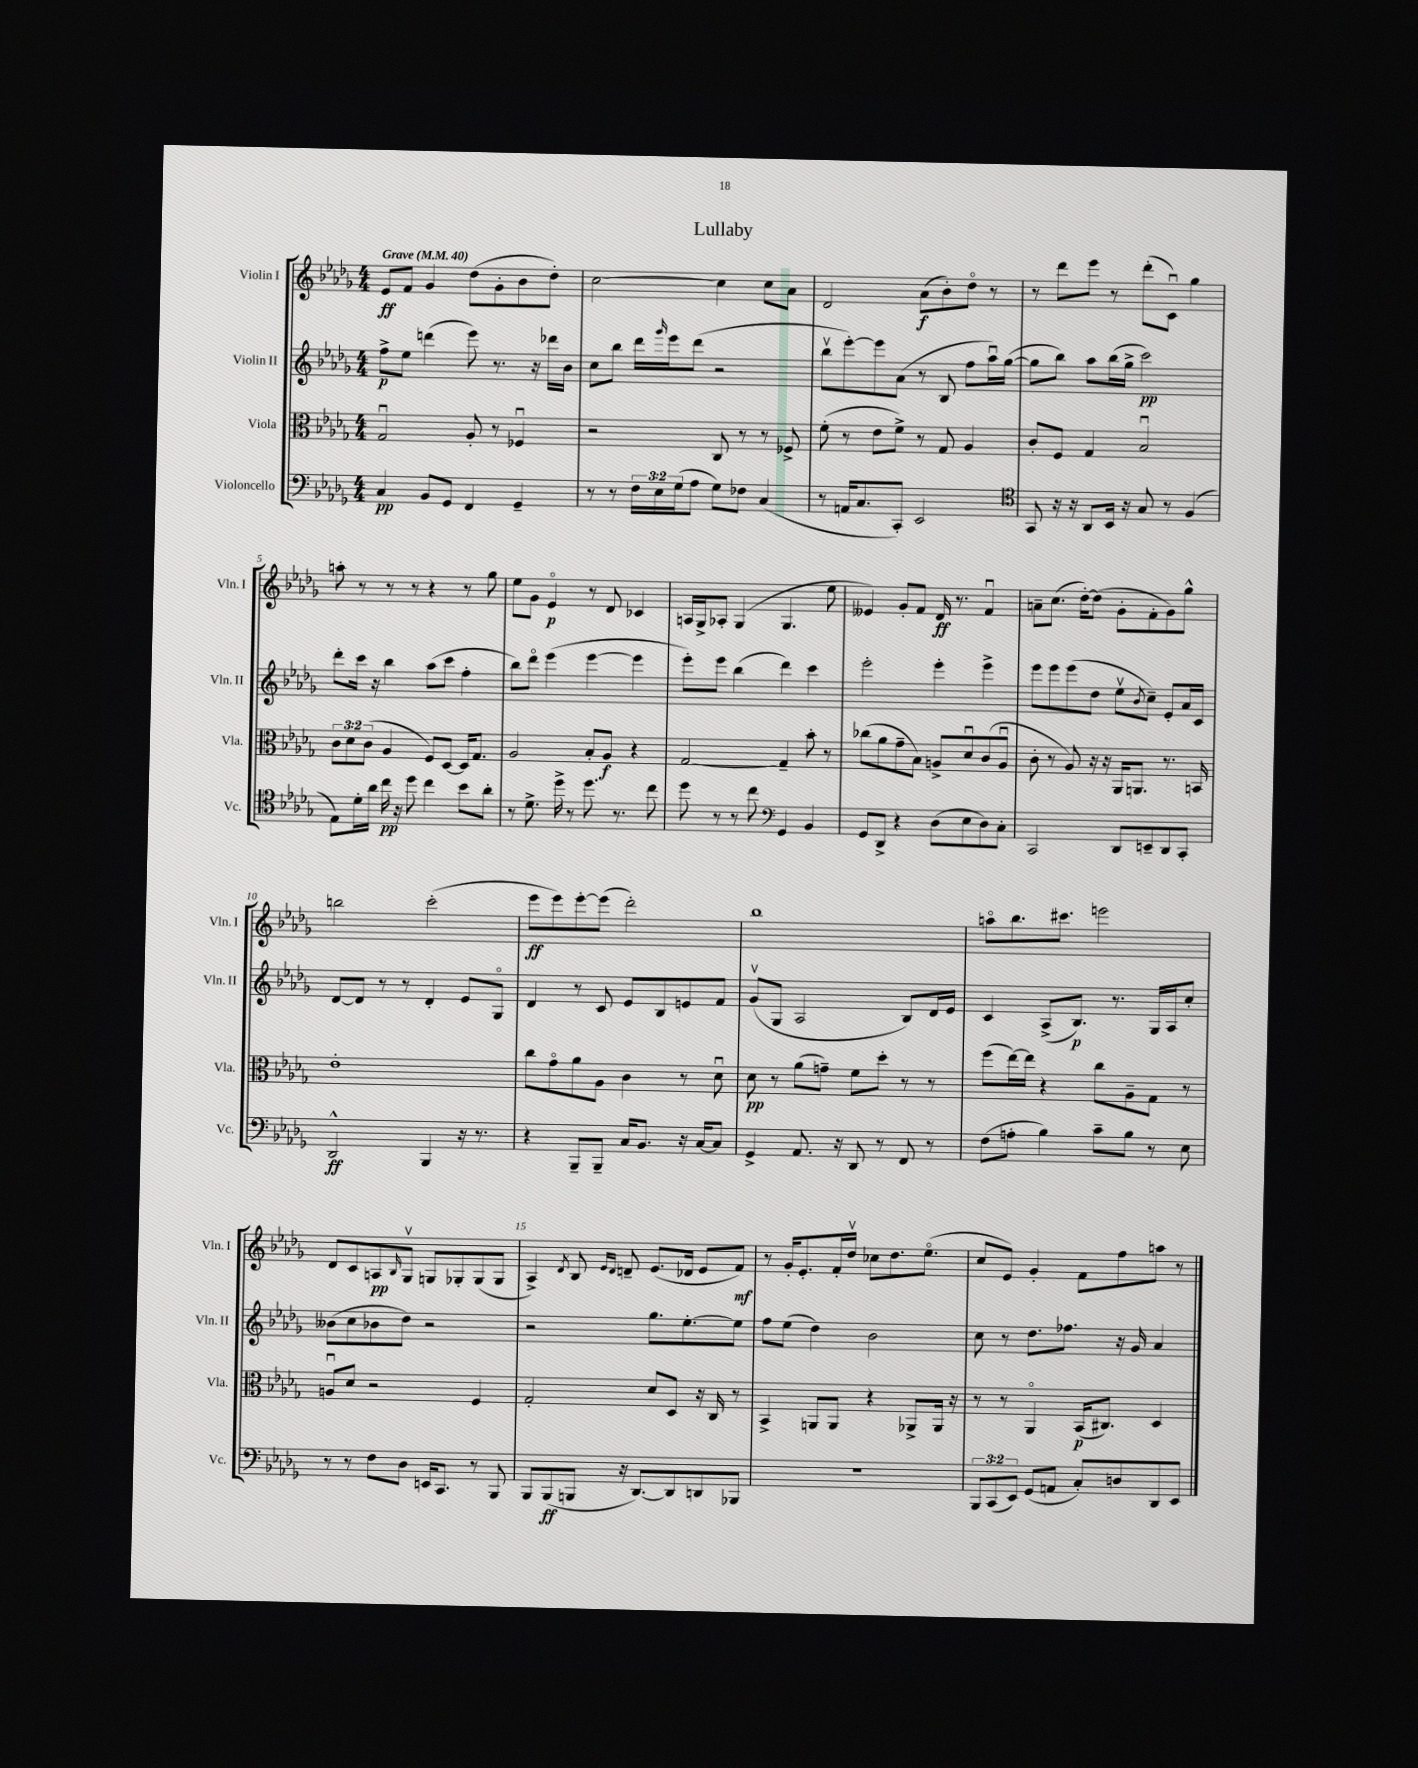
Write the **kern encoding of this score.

**kern	**kern	**kern	**kern
*staff4	*staff3	*staff2	*staff1
*clefF4	*clefC3	*clefG2	*clefG2
*k[b-e-a-d-g-]	*k[b-e-a-d-g-]	*k[b-e-a-d-g-]	*k[b-e-a-d-g-]
*M4/4	*M4/4	*M4/4	*M4/4
*MM40	*MM40	*MM40	*MM40
4C	2G-u	8ff^	8e-
.	.	8ee-	8f
8BB-	.	(4ddd	4g-
8GG-	.	.	.
4FF	8A-'	8eee-)	(8dd-
.	8r	8.r	8g-'
4GG-~	4F-u	.	8b-
.	.	16r	.
.	.	16ddd-	8dd-')
.	.	16b-	.
=	=	=	=
8r	2r	8cc	[2cc
8r	.	8bb-	.
24F	.	16ddd-	.
24E-	.	.	.
.	.	16qqggg-	.
.	.	16eee-	.
(24G-	.	.	.
8A-	.	(8ddd-	.
8G-)	8C	2r	4cc]
8F-	8r	.	.
(4C	8r	.	8cc
.	8F-^	.	8a-
=	=	=	=
8r	(8f'	8bb-v	2d-
16AA	8r	[8eee-')	.
8.C	.	.	.
.	8e-	8eee-]	.
8CC')	8f^)	(8a-	.
2EE-	8r	8r	(8a-
.	8G-	8B-	8b-')
.	4A-	8ff	8dd-o
.	.	16aa-u)	8r
.	.	([16gg-	.
=	=	=	=
*clefC4	*	*	*
8GG-	8c'	8gg-]	8r
16r	8F	8bb-)	8ddd-
16r	.	.	.
8AA-	4G-	8aa-	8eee-
16BB-	.	(16bb-	8r
16r	.	16gg-^	.
8G-	2B-u	2ccc)	(8ddd-'
8r	.	.	8cu)
(4F	.	.	4gg-
=	=	=	=
8E-)	12c	8ddd-'	8aa'
.	12d-	.	.
16d-'	.	16ccc	8r
.	(12c	.	.
16a-	.	16r	.
16cc	4A-	4bb-	8r
16r	.	.	.
8dd-	.	.	8r
4cc	8F)	(8aa-	4r
.	[8D-	8ccc	.
8b-	16D-]	4ff'	8r
.	8.G-	.	.
8a-'	.	.	8gg-
=	=	=	=
8r	2A-	8bb-)	8ee-
8.d-^	.	8ddd-o	8g-
.	.	(4eee-	4e-o
16dd-^	.	.	.
8r	.	.	.
8.dd-	8B-'	[4eee-	8r
.	8A-	.	8d-
8.r	.	.	.
.	4r	4eee-]	4c-
8cc	.	.	.
=	=	=	=
8dd-	[2G-	8eee-')	16A
.	.	.	16G-^
8r	.	8eee-	8A-'
8r	.	(4bb-	(4G-
8cc	.	.	.
*clefF4	*	*	*
4GG-	4G-~]	4ddd-)	4.G-
4BB-	8b-'	4ccc	.
.	8r	.	8ee-
=	=	=	=
8GG-	(8cc-	2eee-'	4e--)
8DD-^	8a-	.	.
4r	8g-~	.	8g-'
.	8B-)	.	8f
(8D-	8A^	4eee-'	16d-
.	.	.	8.r
8E-	8d-u	.	.
8D-)	(8c	4eee-^	4fu
8C'	8Au	.	.
=	=	=	=
2CC	8c'	8eee-	8a~
.	8r	8eee-	(8.cc
.	8A-)	(8eee-	.
.	.	.	[16dd-')
.	16r	8dd-	(8dd-]
.	16r	.	.
8DD-	16AA-	8ee-v	8g-'
.	8.AA	.	.
.	.	8qb-	.
8EE~	.	8cc~)	8f'
8DD-	8.r	8e-'	8g-)
8CC'	.	16a-	8gg-^^
.	16BB	16c	.
=	=	=	=
2DD-^^	1e-'	[8d-	2bb
.	.	8d-]	.
.	.	8r	.
.	.	8r	.
4BBB-	.	4d-'	(2ccc'
16r	.	8e-	.
8.r	.	.	.
.	.	8G-o	.
=	=	=	=
4r	8cc	4d-	8eee-
.	8g-o	.	8eee-)
8BBB-~	8a-	8r	[8eee-'
8BBB-~	8A-	8c	(8eee-]
16C	4c	8e-	2ddd-')
8.BB-	.	.	.
.	.	8B-	.
16r	8r	8e	.
[16C	.	.	.
8C]	8d-u	8f	.
=	=	=	=
4GG-^	8d-	(8g-v	1bb-
.	8r	8G-	.
8.AA-	(8a-	2A-	.
.	8g~)	.	.
16r	.	.	.
8DD-	8f	.	.
8r	8dd-'	.	.
8FF	8r	8B-)	.
8r	8r	16d-	.
.	.	16e-	.
=	=	=	=
(8F	(8ff	4c	8aao
8A'	[16ee-)	.	8.bb-
.	16ee-]	.	.
4B-)	4r	(8A-^	.
.	.	.	8.ccc#
.	.	8.B-)	.
8c~	8cc	.	2eee
.	.	8.r	.
8B-	8A-~	.	.
8r	8G-	16G-	.
.	.	16A-	.
8E-	8r	8cc'	.
=	=	=	=
8r	8Au	(8b--	8d-
8r	8d-	8cc	8c
8F	2r	8b-	8A
.	.	.	16qqB-
8D-	.	8dd-)	8G-v
16EE	.	2r	8G
8.CC	.	.	.
.	.	.	8G-'
8r	4F	.	(8G-
8BBB-	.	.	8G-
=	=	=	=
8BBB-	2G-'	2r	4A-^)
(8BBB-	.	.	.
.	.	.	8qd-
8BBB	.	.	8B-
.	.	.	16qqe-
.	.	.	16qqd-
16r	.	.	8d~
[8.DD-)	.	.	.
.	8d-	8.gg-	(8.e-
8DD-]	8D-	.	.
.	.	[8.ee-'	16d-
8DD	16r	.	8e-
.	16C	.	.
8BBB-	8r	8ee-]	8f)
=	=	=	=
1r	4BB-^	8ff	8r
.	.	(8ee-	16g-'
.	.	.	8.e-'
.	8AA	4dd-)	.
.	8AA	.	16f'
.	.	.	16dd-v
.	4r	2b-	8cc-
.	.	.	8.dd-
.	8AA-^	.	.
.	.	.	(8.ee-o
.	16AA-	.	.
.	16r	.	.
=	=	=	=
12BBB-	8r	8cc	8cc
(12CC	.	.	.
.	8r	8r	8e-)
12EE-)	.	.	.
(8GG-	4AA-o	8.dd-	4g-'
8AA	.	.	.
.	.	8.ff-	.
8C')	(16BB-	.	8f
.	8.C#)	.	.
8D	.	16r	8ff
.	.	16g-	.
8DD-	4D-	4a-	8aa
8EE-	.	.	8r
==	==	==	==
*-	*-	*-	*-
